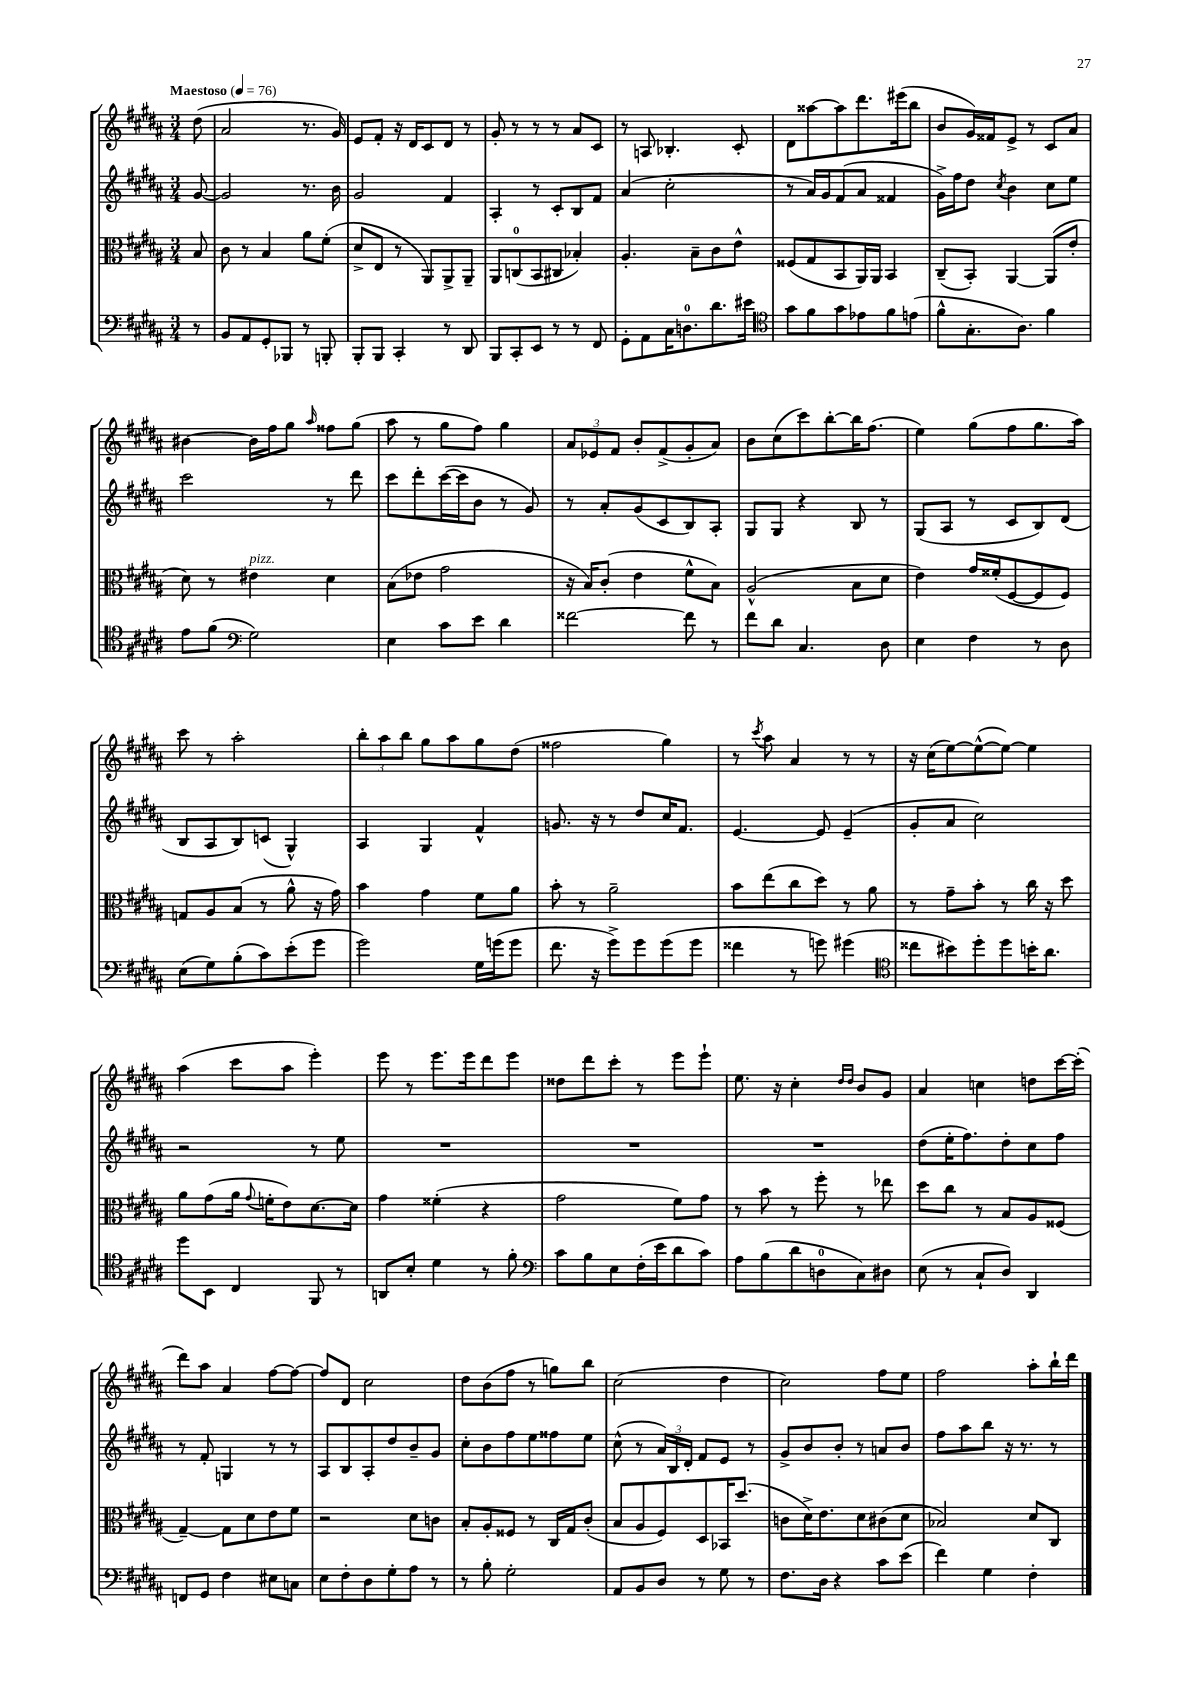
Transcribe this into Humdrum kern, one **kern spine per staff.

**kern	**kern	**kern	**kern
*staff4	*staff3	*staff2	*staff1
*clefF4	*clefC3	*clefG2	*clefG2
*k[f#c#g#d#a#]	*k[f#c#g#d#a#]	*k[f#c#g#d#a#]	*k[f#c#g#d#a#]
*M3/4	*M3/4	*M3/4	*M3/4
*MM76	*MM76	*MM76	*MM76
8r	8B	[8g#	(8dd#
=	=	=	=
8BB	8c#	2g#]	2a#
8AA#	8r	.	.
8GG#'	4B	.	.
8BBB-	.	.	.
8r	8a#	8.r	8.r
8BBB'	(8f#'	.	.
.	.	16b	16g#)
=	=	=	=
8BBB'	8d#^	2g#	8e
8BBB	8E	.	8f#'
4CC#'	8r	.	16r
.	.	.	16d#
.	8AA#)	.	8c#
8r	8AA#^	4f#	8d#
8DD#	8AA#~	.	8r
=	=	=	=
8BBB	8AA#	4A#'	8g#'
8CC#'	(8C	.	8r
8EE	8BB	8r	8r
8r	8C#	8c#'	8r
8r	4B-')	8B	8a#
8FF#	.	8f#	8c#
=	=	=	=
8GG#'	4.A#'	(4a#	8r
8AA#	.	.	8A
16C#	.	2cc#'	4.B-'
8.D	.	.	.
.	8B~	.	.
8.d#	8c#	.	.
.	8e^^	.	8c#'
16e#	.	.	.
=	=	=	=
*clefC4	*	*	*
8g#	(8F##	8r	8d#
8f#	8G#	16a#)	[8aa##
.	.	16g#	.
8g#	8BB	(8f#	8aa##]
8e-	16AA#)	8a#	8.ddd#
.	16AA#	.	.
8f#	4BB	4f##	.
.	.	.	(16eee#
(8e	.	.	8bb
=	=	=	=
8f#^^	(8C#~	16g#^)	8b
.	.	16ff#	.
8.G#'	8BB')	8dd#	16g#)
.	.	.	16f##
.	.	8qcc#	.
.	[4AA#	4b	8e^
8.A#)	.	.	.
.	.	.	8r
4f#	(8AA#]	8cc#	8c#
.	8e'	8ee	8a#
=	=	=	=
8e	8d#)	2ccc#	[4b#
(8f#	8r	.	.
*clefF4	*	*	*
2G#)	4e#	.	16b#]
.	.	.	16ff#
.	.	.	8gg#
.	.	.	16qqaa#
.	4d#	8r	8ff##
.	.	8ddd#	(8gg#
=	=	=	=
4E	(8B	8ccc#	8aa#
.	8e-	8ddd#'	8r
8c#	2g#	([16ccc#	8gg#
.	.	16ccc#]	.
8e	.	8b	8ff#)
4d#	.	8r	4gg#
.	.	8g#)	.
=	=	=	=
[2f##	16r	8r	12a#
.	16B)	.	.
.	.	.	12e-
.	(8c#'	8a#'	.
.	.	.	12f#
.	4e	(8g#	8b'
.	.	8c#	(8f#^
8f##]	8f#^^	8B)	8g#'
8r	8B)	8A#'	8a#)
=	=	=	=
8f#	(2A#^^	8G#	8b
8d#	.	8G#	(8cc#
4.C#	.	4r	8ccc#)
.	.	.	[8bb'
.	8B	8B	16bb]
.	.	.	(8.ff#
8D#	8d#	8r	.
=	=	=	=
4E	4e)	(8G#	4ee)
.	.	8A#	.
4F#	16g#	8r	(8gg#
.	(16f##'	.	.
.	[8F#	8c#	8ff#
8r	8F#]	8B)	8.gg#
8D#	8F#)	(8d#	.
.	.	.	16aa#)
=	=	=	=
(8E	8G	8B	8ccc#
8G#)	8A#	8A#	8r
(8B'	(8B	8B)	2aa#'
8c#)	8r	(8c	.
(8e'	8a#^^	4G#^^)	.
8g#	16r	.	.
.	16g#)	.	.
=	=	=	=
2g#)	4b	4A#	12bb'
.	.	.	12aa#
.	.	.	12bb
.	4g#	4G#	8gg#
.	.	.	8aa#
16G#	8f#	4f#^^	8gg#
(16g	.	.	.
8g	8a#	.	(8dd#
=	=	=	=
8.f#	8b'	8.g	2ff##
.	8r	.	.
16r	.	16r	.
8g#^)	2a#~	8r	.
8g#	.	8dd#	.
(8g#	.	16cc#	4gg#)
.	.	8.f#	.
8g#	.	.	.
=	=	=	=
4f##	8b	[4.e	8r
.	.	.	8qccc#
.	(8ee	.	8aa#
8r	8cc#	.	4a#
8g)	8dd#)	8e]	.
(4g#	8r	(4e~	8r
.	8a#	.	8r
=	=	=	=
*clefC4	*	*	*
8cc##	8r	8g#'	16r
.	.	.	(16cc#
8b#)	8g#~	8a#	[8ee)
8dd#'	8b'	2cc#)	(8ee^^_
8dd#	8r	.	8ee_)
16b'	16cc#	.	4ee]
8.a#	16r	.	.
.	8dd#	.	.
=	=	=	=
8dd#	8a#	2r	(4aa#
8BB	(8g#	.	.
4C#	16a#	.	8ccc#
.	8qqg#	.	.
.	16f'	.	.
.	8e)	.	8aa#
8FF#	[8.d#	8r	4eee')
8r	.	8ee	.
.	16d#]	.	.
=	=	=	=
8AA	4g#	2.r	8eee
8B'	.	.	8r
4d#	(4f##'	.	8.eee
.	.	.	16eee
8r	4r	.	8ddd#
8f#'	.	.	8eee
=	=	=	=
*clefF4	*	*	*
8c#	2g#	2.r	8dd##
8B	.	.	8ddd#
8E	.	.	8ccc#'
(16F#'	.	.	8r
16e	.	.	.
8d#	8f#)	.	8eee
8c#)	8g#	.	8eee`
=	=	=	=
8A#	8r	2.r	8.ee
(8B	8b	.	.
.	.	.	16r
8d#	8r	.	4cc#'
8D	8ff#'	.	.
.	.	.	16qqdd#
.	.	.	16qqdd#
8C#)	8r	.	8b
8D#	8ee-	.	8g#
=	=	=	=
(8E	8dd#	(8dd#	4a#
8r	8cc#	16ee'	.
.	.	8.ff#)	.
8C#`	8r	.	4cc
8D#)	8B	8dd#'	.
4DD#	8A#	8cc#	8dd
.	(8F##	8ff#	[16ccc#
.	.	.	(16ccc#']
=	=	=	=
8FF	[4G#~)	8r	8ddd#)
8GG#	.	8f#'	8aa#
4F#	8G#]	4G	4a#
.	8d#	.	.
8E#	8e	8r	[8ff#
8C	8f#	8r	8ff#_
=	=	=	=
8E	2r	8A#	8ff#]
8F#'	.	8B	8d#
8D#	.	8A#'	2cc#
8G#'	.	8dd#	.
8A#	8d#	8b~	.
8r	8c	8g#	.
=	=	=	=
8r	8B'	8cc#'	8dd#
8B'	8A#'	8b	(8b
2G#'	8F##	8ff#	8ff#
.	8r	8ee	8r
.	16C#	8ff##	8gg)
.	16G#	.	.
.	(8c#'	8ee	8bb
=	=	=	=
8AA#	8B	(8cc#^^	(2cc#
8BB	8A#	8r	.
8D#	8F#)	24a#)	.
.	.	24B	.
.	.	24d#'	.
8r	8D#	8f#	.
8G#	16BB-	8e	4dd#
.	(8.dd#	.	.
8r	.	8r	.
=	=	=	=
8.F#	8c	8g#^	2cc#)
.	16d#^)	8b	.
16D#	8.e	.	.
4r	.	8b'	.
.	8d#	8r	.
8c#	(8c#	8a	8ff#
(8e	8d#	8b	8ee
=	=	=	=
4f#)	2B-)	8ff#	2ff#
.	.	8aa#	.
4G#	.	8bb	.
.	.	16r	.
.	.	8.r	.
4F#'	8d#	.	8aa#'
.	8C#	8r	16bb`
.	.	.	16ddd#
==	==	==	==
*-	*-	*-	*-
